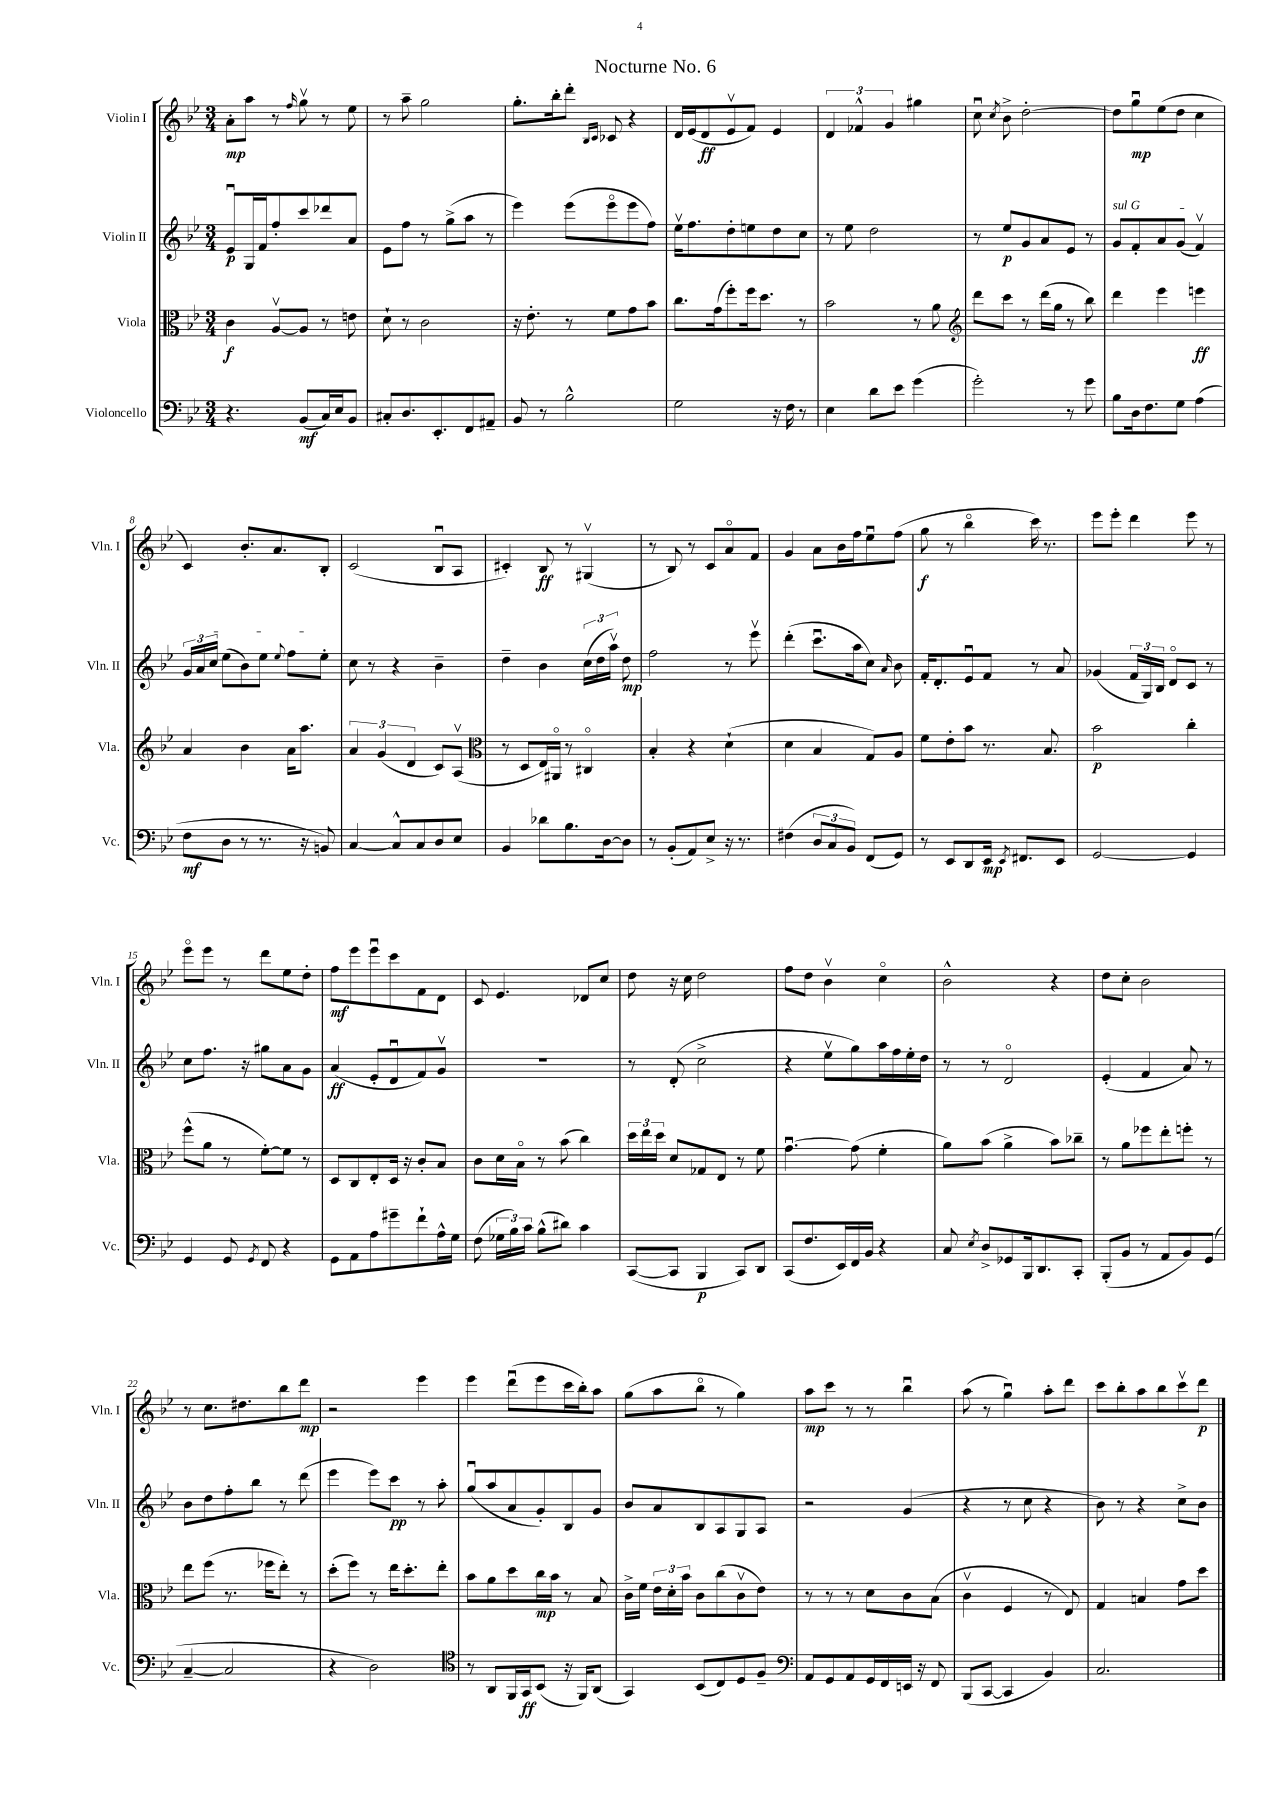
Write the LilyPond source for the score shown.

\header { title = "Nocturne No. 6" }
<<
\new StaffGroup <<
\new Staff = "s0" \with { instrumentName = "Violin I" shortInstrumentName = "Vln. I" } {
    \clef treble \key bes \major \numericTimeSignature \time 3/4
    \autoBeamOff a'8[-.\mp a''8] r8 \grace { f''16 } g''8\upbow r8 ees''8 |
    r8 a''8-- g''2 |
    g''8.[-. bes''16-. d'''8]-. \grace { bes16[ c'16] } ces'8 r4 |
    d'16[ ees'16( d'8\ff ees'8\upbow f'8]) ees'4 |
    \tuplet 3/2 { d'4 fes'4-^ g'4 } gis''4 |
    c''8\downbow \acciaccatura { c''8 } bes'8-> d''2~-. |
    d''8[ g''8\downbow\mp ees''8( d''8] c''4 |
    c'4) bes'8.[-. a'8. bes8]-. |
    c'2( bes8[\downbow a8] |
    cis'4-.) bes8\ff r8 gis4\upbow( |
    r8 bes8) r8 c'8[ a'8\flageolet f'8] |
    g'4 a'8[ bes'16 f''16 ees''8\downbow f''8]( |
    g''8\f r8 bes''4\flageolet c'''16) r8. |
    ees'''8[ ees'''8]-. d'''4 ees'''8 r8 |
    ees'''8[\flageolet ees'''8] r8 d'''8[ ees''8 d''8]-. |
    f''8[\mf ees'''8 ees'''8\downbow c'''8 f'8 d'8] |
    c'8 ees'4. des'8[ c''8] |
    d''8 r16 c''16 d''2 |
    f''8[ d''8] bes'4\upbow c''4\flageolet |
    bes'2-^ r4 |
    d''8[ c''8]-. bes'2 |
    r8 c''8.[ dis''8. bes''8 d'''8]\mp |
    r2 ees'''4 |
    ees'''4 d'''8[\downbow( ees'''8 c'''16 bes''16-.) a''8] |
    g''8[( a''8 bes''8]\flageolet r8 g''4) |
    a''8[\mp c'''8] r8 r8 bes''4\downbow |
    a''8( r8 g''4\downbow) a''8[-. d'''8] |
    c'''8[ bes''8-. a''8 bes''8 c'''8\upbow d'''8]\p \bar "|." |
}
\new Staff = "s1" \with { instrumentName = "Violin II" shortInstrumentName = "Vln. II" } {
    \clef treble \key bes \major \numericTimeSignature \time 3/4
    \autoBeamOff ees'8[\downbow\p g16 f'16 f''8-. c'''8 des'''8 a'8] |
    ees'8[ f''8] r8 g''8[->( a''8] r8 |
    ees'''4) ees'''8[( ees'''8\flageolet ees'''8 f''8]) |
    ees''16[\upbow f''8. d''8-. e''8 d''8 c''8] |
    r8 ees''8 d''2 |
    r8 ees''8[\p g'8 a'8 ees'8] r8 |
    \once \override TextSpanner.bound-details.left.text = \markup { \italic "sul G" } g'8[\startTextSpan f'8-. a'8 g'8]( f'4\upbow) |
    \tuplet 3/2 { g'16[ a'16 c''16] } ees''8[( bes'8) ees''8] \appoggiatura { ees''8 } f''8[ ees''8]-.\stopTextSpan |
    c''8 r8 r4 bes'4-- |
    d''4-- bes'4 \tuplet 3/2 { c''16[( d''16 a''16]\upbow) } d''8\mp |
    f''2 r8 ees'''8\upbow |
    d'''4-.( c'''8.[\downbow a''16 c''8]) \grace { a'16 } bes'8 |
    f'16[-. d'8.-. ees'8\downbow f'8] r8 a'8 |
    ges'4( \tuplet 3/2 { f'16[ g16) bes16] } d'8[\flageolet c'8] r8 |
    c''8[ f''8.] r16 gis''8[ a'8 g'8] |
    a'4\ff( ees'8[-. d'8\downbow f'8) g'8]\upbow |
    R2. |
    r8 d'8-.( c''2-> |
    r4 ees''8[\upbow g''8) a''16 f''16 ees''16-. d''16] |
    r8 r8 d'2\flageolet |
    ees'4-.( f'4 a'8) r8 |
    bes'8[ d''8 f''8-. bes''8] r8 d'''8( |
    ees'''4 ees'''8[) c'''8]\pp r8 a''8-. |
    g''8[\downbow( a''8 a'8 g'8-.) bes8 g'8] |
    bes'8[ a'8 bes8 a8 g8 a8] |
    r2 g'4( |
    r4 r8 c''8 r4 |
    bes'8) r8 r4 c''8[-> bes'8] \bar "|." |
}
\new Staff = "s2" \with { instrumentName = "Viola" shortInstrumentName = "Vla." } {
    \clef alto \key bes \major \numericTimeSignature \time 3/4
    \autoBeamOff c'4\f a8[~\upbow a8] r8 e'8 |
    d'8-! r8 c'2 |
    r16 ees'8.-. r8 f'8[ g'8 bes'8] |
    c''8.[ g'16( f''8-.) f''16 d''8.] r8 |
    bes'2 r8 a'8 |
    \clef treble d'''8[ c'''8] r8 d'''16[( g''16] r8 bes''8) |
    d'''4 ees'''4 e'''4\ff |
    a'4 bes'4 a'16[ a''8.] |
    \tuplet 3/2 { a'4 g'4( d'4 } c'8[) a8]\upbow( |
    \clef alto r8 d8[ ees16) ais,16]\flageolet r8 cis4\flageolet |
    bes4-. r4 d'4-!( |
    d'4 bes4 g8[) a8] |
    f'8[ ees'8-. bes'8] r8. bes8. |
    bes'2\p c''4-. |
    f''8[-^( a'8] r8 f'8[~-.) f'8] r8 |
    d8[ c8 ees8-. d16] r16 c'8[-. bes8] |
    c'8[ d'16 bes16]\flageolet r8 bes'8( c''4) |
    \tuplet 3/2 { d''16[ ees''16 d''16] } d'8[ ges8 ees8] r8 f'8 |
    g'4.~\downbow g'8( f'4-. |
    a'8[) bes'8]( a'4-> bes'8[) ces''8]-- |
    r8 a'8[ fes''8 ees''8-. f''8]-. r8 |
    ees''8[ f''8]( r8. fes''16[ ees''8]-.) r8 |
    d''8[-.( f''8]) r8 ees''16[ d''8.-. ees''8]-. |
    bes'8[ a'8 d''8 c''16\mp bes'16] r8 bes8 |
    c'16[-> f'16] \tuplet 3/2 { ees'16[ d'16-. bes'16] } c'8[ c''8( c'8\upbow ees'8]) |
    r8 r8 r8 d'8[ c'8 bes8]( |
    c'4\upbow f4 r8 ees8) |
    g4 b4 g'8[ d''8] \bar "|." |
}
\new Staff = "s3" \with { instrumentName = "Violoncello" shortInstrumentName = "Vc." } {
    \clef bass \key bes \major \numericTimeSignature \time 3/4
    \autoBeamOff r4. bes,8[\mf( c16) ees16 bes,8] |
    cis8[-. d8. ees,8.-. f,8 ais,8]-- |
    bes,8 r8 bes2-^ |
    g2 r16 f16 r8 |
    ees4 d'8[ ees'8] g'4( |
    g'2-.) r8 g'8 |
    bes8[ d16 f8. g8] a4( |
    f8[\mf d8] r8 r8. r16 b,8) |
    c4~ c8[-^ c8 d8 ees8] |
    bes,4 des'8[ bes8. d16~ d8] |
    r8 bes,8[-.( a,8) ees8]-> r16 r8. |
    fis4( \tuplet 3/2 { d8[ c8 bes,8]) } f,8[( g,8]) |
    r8 ees,8[ d,8 ees,16]\mp \acciaccatura { ees,8 } fis,8.[ ees,8] |
    g,2~ g,4 |
    g,4 g,8 \acciaccatura { g,8 } f,8 r4 |
    g,8[ a,8 a8 gis'8-- f'8-! a16-^ g16] |
    f8( \tuplet 3/2 { ges16[ bes16) c'16] } bes8[-^( dis'8]) c'4 |
    c,8[~( c,8] bes,,4\p c,8[) d,8] |
    c,8[( f8. ees,16) f,16 bes,16] r4 |
    c8 \acciaccatura { ees8 } d8[-> ges,8 bes,,16 d,8. c,8]-. |
    bes,,8[-.( bes,8] r8 a,8[ bes,8) g,8]( |
    c4~-- c2 |
    r4 d2) |
    \clef tenor r8 a,8[ f,16 g,16\ff bes,8]( r16 f,16[) a,8]( |
    g,4) bes,8[( c8) d8 f8]-- |
    \clef bass a,8[ g,8 a,8 g,16 f,16 e,16] r16 f,8 |
    bes,,8[( c,8]~ c,4 bes,4) |
    c2. \bar "|." |
}
>>
>>
